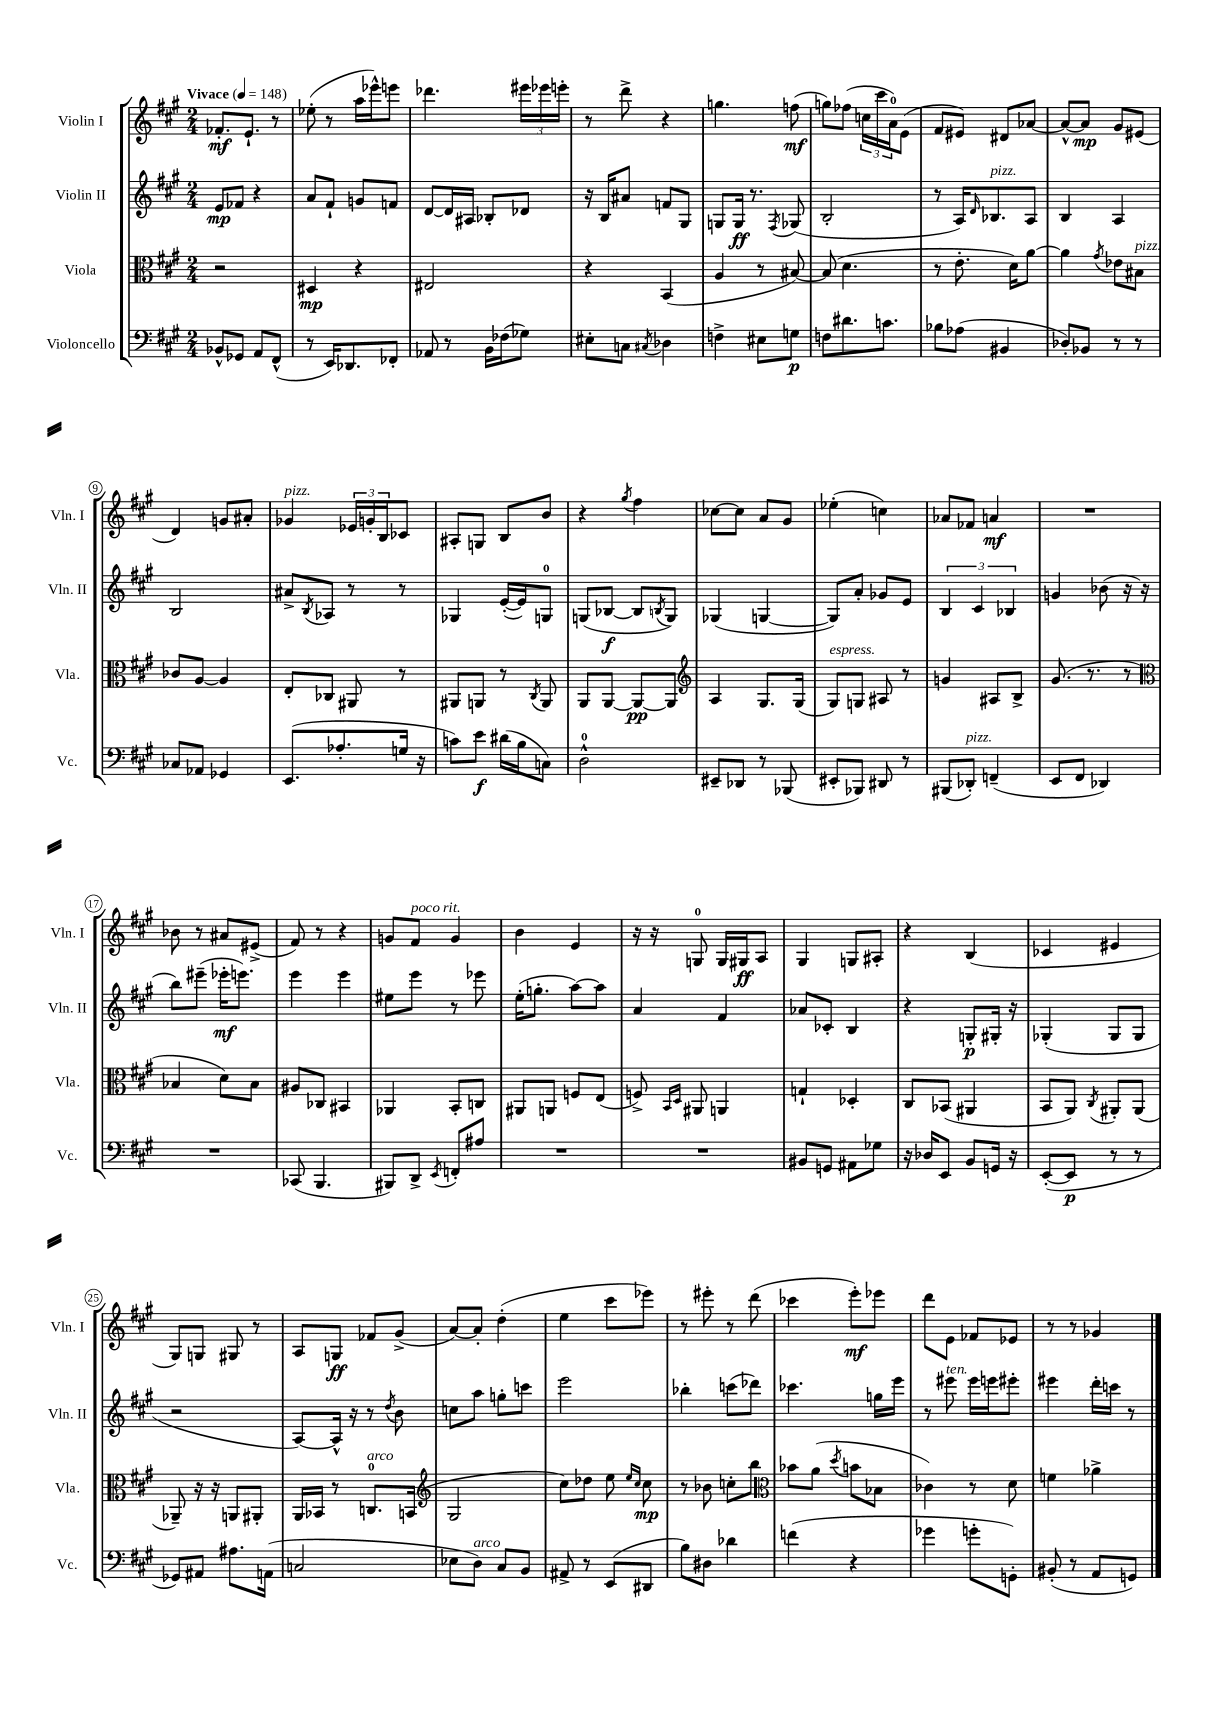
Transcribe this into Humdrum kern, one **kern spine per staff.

**kern	**dynam	**kern	**dynam	**kern	**dynam	**kern	**dynam
*part4	*part4	*part3	*part3	*part2	*part2	*part1	*part1
*staff4	*staff4	*staff3	*staff3	*staff2	*staff2	*staff1	*staff1
*I"Violoncello	*	*I"Viola	*	*I"Violin II	*	*I"Violin I	*
*I'Vc.	*	*I'Vla.	*	*I'Vln. II	*	*I'Vln. I	*
*clefF4	*	*clefC3	*	*clefG2	*	*clefG2	*
*k[f#c#g#]	*	*k[f#c#g#]	*	*k[f#c#g#]	*	*k[f#c#g#]	*
*M2/4	*	*M2/4	*	*M2/4	*	*M2/4	*
*MM148	*	*MM148	*	*MM148	*	*MM148	*
=1	=1	=1	=1	=1	=1	=1	=1
!	!	!	!	!	!	!LO:TX:a:B:t=Vivace	!
8BB-X^^/L	.	2r	.	8e/L	mp	8.f-X'/L	mf
8GG-X/J	.	.	.	8f-X/J	.	.	.
.	.	.	.	.	.	8.e`/J	.
8AA/L	.	.	.	4r	.	.	.
(8FF#^^/J	.	.	.	.	.	8r	.
=2	=2	=2	=2	=2	=2	=2	=2
8r	.	4D#X/	mp	8a/L	.	(8ee-X'\	.
16EE/KL)	.	.	.	8f#`/J	.	8r	.
8.DD-X/	.	.	.	.	.	.	.
.	.	4r	.	8gn/L	.	16aa\LL	.
.	.	.	.	.	.	16eee-X^^\J)	.
8FF-X'/J	.	.	.	8fn/J	.	8eeen\J	.
=3	=3	=3	=3	=3	=3	=3	=3
8AA-X/	.	2E#X/	.	[8d/L	.	4.ddd-X\	.
8r	.	.	.	16d/L]	.	.	.
.	.	.	.	16A#X/JJ	.	.	.
16BB\LL	.	.	.	8B-X'/L	.	.	.
(16F-X\J	.	.	.	.	.	.	.
8G-X\J)	.	.	.	8d-X/J	.	24eee#X\LL	.
.	.	.	.	.	.	24eee-X\	.
.	.	.	.	.	.	24eeen'\JJ	.
=4	=4	=4	=4	=4	=4	=4	=4
8E#X'\L	.	4r	.	16r	.	8r	.
.	.	.	.	16B/KL	.	.	.
8Cn\J	.	.	.	8a#X/J	.	8ddd^\	.
8qC#X/	.	.	.	.	.	.	.
4D-X\	.	(4BB/	.	8fn/L	.	4r	.
.	.	.	.	8G#/J	.	.	.
=5	=5	=5	=5	=5	=5	=5	=5
4Fn^\	.	4A/	.	8Gn/L	.	4.ggn\	.
.	.	.	.	16G/Jk	ff	.	.
.	.	.	.	8.r	.	.	.
8E#X\L	.	8r	.	.	.	.	.
.	.	.	.	8qF#/	.	.	.
8Gn\J	p	[8B#X/)	.	(8G-X/	.	(8ffn\	mf
=6	=6	=6	=6	=6	=6	=6	=6
8Fn\L	.	(8B#/]	.	2B'/	.	8ggn\L)	.
8.d#X\	.	4.d\	.	.	.	(8ff-X\J	.
.	.	.	.	.	.	24ccn\LL	.
.	.	.	.	.	.	24ccc#\	.
8.cn\J	.	.	.	.	.	.	.
.	.	.	.	.	.	24a\J)	.
.	.	.	.	.	.	(8e\J	.
=7	=7	=7	=7	=7	=7	=7	=7
8B-X\L	.	8r	.	8r	.	8f#/L	.
(8A-X\J	.	8.e'\	.	16A/KL)	.	8e#X/J)	.
.	.	.	.	16qqd/	.	.	.
!	!	!	!	!LO:TX:a:i:t=pizz.	!	!	!
.	.	.	.	8.B-X/	.	.	.
4BB#X/	.	.	.	.	.	8d#X/L	.
.	.	16d\KL)	.	.	.	.	.
.	.	[8a\J	.	8A/J	.	[8a-X/J	.
=8	=8	=8	=8	=8	=8	=8	=8
8D-X'/L)	.	4a\]	.	4B/	.	8a-^^/L_	.
8BB-X/J	.	.	.	.	.	8a-/J]	mp
.	.	8qg#/	.	.	.	.	.
8r	.	8e-X\L	.	4A/	.	8g#/L	.
!	!	!LO:TX:a:i:t=pizz.	!	!	!	!	!
8r	.	8B#X\J	.	.	.	(8e#X/J	.
!!LO:LB:g=z
=9	=9	=9	=9	=9	=9	=9	=9
8C-X/L	.	8c-X/L	.	2B/	.	4d/)	.
8AA-X/J	.	[8A/J	.	.	.	.	.
4GG-X/	.	4A/]	.	.	.	8gn/L	.
.	.	.	.	.	.	8a#X'/J	.
=10	=10	=10	=10	=10	=10	=10	=10
!	!	!	!	!	!	!LO:TX:a:i:t=pizz.	!
(8.EE/L	.	8E'/L	.	8a#X^/L	.	4g-X/	.
.	.	.	.	8qB/	.	.	.
.	.	8C-X/J	.	8A-X/J	.	.	.
8.A-X'/	.	.	.	.	.	.	.
.	.	8AA#X/	.	8r	.	24e-X/LL	.
.	.	.	.	.	.	24gn'/	.
.	.	.	.	.	.	24B/J	.
16Gn/Jk	.	8r	.	8r	.	8c-X/J	.
16r	.	.	.	.	.	.	.
=11	=11	=11	=11	=11	=11	=11	=11
8cn\L)	.	8AA#X/L	.	4G-X/	.	8A#X'/L	.
8e\J	f	8AAn/J	.	.	.	8Gn/J	.
(16d#X\LL	.	8r	.	([16e'/LL	.	8B/L	.
16B\J	.	.	.	16e/J])	.	.	.
.	.	8qC#/	.	.	.	.	.
8Cn\J)	.	8AA/	.	8Gn/J	.	8b/J	.
=12	=12	=12	=12	=12	=12	=12	=12
2D^^\	.	8AA/L	.	(8Gn/L	.	4r	.
.	.	[8AA/J	.	[8B-X/J	f	.	.
.	.	.	.	.	.	8qgg#/	.
.	.	8AA/L_	pp	8B-/L]	.	4ff#\	.
.	.	.	.	8qBn/	.	.	.
.	.	8AA/J]	.	8G/J)	.	.	.
=13	=13	=13	=13	=13	=13	=13	=13
*	*	*clefG2	*	*	*	*	*
8EE#X~/L	.	4A/	.	(4G-X/	.	[8cc-X\L	.
8DD-X/J	.	.	.	.	.	8cc-\J]	.
8r	.	8.G#/L	.	[4Gn/	.	8a/L	.
(8BBB-X/	.	.	.	.	.	8g#/J	.
.	.	(16G#/Jk	.	.	.	.	.
=14	=14	=14	=14	=14	=14	=14	=14
!	!	!LO:TX:a:i:t=espress.	!	!	!	!	!
8EE#X'/L	.	8G#/L)	.	8G/L])	.	(4ee-X'\	.
8BBB-X/J)	.	8Gn/J	.	8a'/J	.	.	.
8DD#X/	.	8A#X/	.	8g-X/L	.	4ccn\)	.
8r	.	8r	.	8e/J	.	.	.
=15	=15	=15	=15	=15	=15	=15	=15
(8BBB#X/L	.	4gn/	.	6B/	.	8a-X/L	.
!LO:TX:a:i:t=pizz.	!	!	!	!	!	!	!
8DD-X'/J)	.	.	.	.	.	8f-X/J	.
.	.	.	.	6c#/	.	.	.
(4FFn~/	.	8A#X/L	.	.	.	4an/	mf
.	.	.	.	6B-X/	.	.	.
.	.	8B^/J	.	.	.	.	.
=16	=16	=16	=16	=16	=16	=16	=16
8EE/L	.	(8.g#/	.	4gn/	.	2r	.
8FF#/J	.	.	.	.	.	.	.
.	.	8.r	.	.	.	.	.
4DD-X/)	.	.	.	(8b-X\	.	.	.
.	.	8r	.	16r	.	.	.
.	.	.	.	16r	.	.	.
!!LO:LB:g=z
=17	=17	=17	=17	=17	=17	=17	=17
*	*	*clefC3	*	*	*	*	*
2r	.	4B-X/	.	8bb\L)	.	8b-X\	.
.	.	.	.	(8eee#X~\J	.	8r	.
.	.	8d\L)	.	16eee-X'\KL	mf	8a#X/L	.
.	.	.	.	8.eeen\J)	.	.	.
.	.	8B-\J	.	.	.	(8e#X^/J	.
=18	=18	=18	=18	=18	=18	=18	=18
(8CC-X/	.	8A#X/L	.	4eee\	.	8f#/)	.
4.BBB/	.	8C-X/J	.	.	.	8r	.
.	.	4BB#X/	.	4eee\	.	4r	.
=19	=19	=19	=19	=19	=19	=19	=19
8BBB#X/L)	.	4AA-X/	.	8ee#X\L	.	8gn/L	.
!	!	!	!	!	!	!LO:TX:a:i:t=poco rit.	!
8DD^/J	.	.	.	8eee\J	.	8f#/J	.
8qEE/	.	.	.	.	.	.	.
8FFn'/L	.	8BB'/L	.	8r	.	4g/	.
8A#X/J	.	8Cn/J	.	8eee-X\	.	.	.
=20	=20	=20	=20	=20	=20	=20	=20
2r	.	8AA#X/L	.	(16ee'\KL	.	4b\	.
.	.	.	.	8.ggn'\J	.	.	.
.	.	8AAn/J	.	.	.	.	.
.	.	8Fn/L	.	[8aa\L)	.	4e/	.
.	.	(8E/J	.	8aa\J]	.	.	.
=21	=21	=21	=21	=21	=21	=21	=21
2r	.	8Fn^/)	.	4a/	.	16r	.
.	.	.	.	.	.	16r	.
.	.	16qqBB/LL	.	.	.	.	.
.	.	16qqD/JJ	.	.	.	.	.
.	.	8AA#X/	.	.	.	8Gn/	.
.	.	4AAn/	.	4f#/	.	16G/LL	.
.	.	.	.	.	.	16G#X/J	ff
.	.	.	.	.	.	8A/J	.
=22	=22	=22	=22	=22	=22	=22	=22
8BB#X/L	.	4Gn`/	.	8a-X/L	.	4G#/	.
8GGn/J	.	.	.	8c-X'/J	.	.	.
8AA#X\L	.	4D-X'/	.	4B/	.	8Gn/L	.
8G-X\J	.	.	.	.	.	8A#X'/J	.
=23	=23	=23	=23	=23	=23	=23	=23
16r	.	8C#/L	.	4r	.	4r	.
16D-X/KL	.	.	.	.	.	.	.
8EE/J	.	(8BB-X/J	.	.	.	.	.
8BB/L	.	4AA#X/	.	8Gn'/L	p	(4B/	.
16GGn/Jk	.	.	.	16G#X'/Jk	.	.	.
16r	.	.	.	16r	.	.	.
=24	=24	=24	=24	=24	=24	=24	=24
([8EE'/L	.	8BB/L	.	(4G-X'/	.	4c-X/	.
8EE/J]	p	8AA/J)	.	.	.	.	.
.	.	8qC#/	.	.	.	.	.
8r	.	8AA#X'/L	.	8G-/L	.	4e#X/	.
8r	.	(8AA#/J	.	8G-/J	.	.	.
!!LO:LB:g=z
=25	=25	=25	=25	=25	=25	=25	=25
8GG-X/L)	.	8AA-X~/)	.	2r	.	8G#/L)	.
8AA#X/J	.	16r	.	.	.	8Gn/J	.
.	.	16r	.	.	.	.	.
8.A#X\L	.	8AAn/L	.	.	.	8G#X/	.
.	.	8AA#X'/J	.	.	.	8r	.
(16AAn\Jk	.	.	.	.	.	.	.
=26	=26	=26	=26	=26	=26	=26	=26
2Cn/	.	16AA/LL	.	[8A/L)	.	8A/L	.
.	.	16BB-X/JJ	.	.	.	.	.
.	.	8r	.	16A^^/Jk]	.	8Gn/J	ff
.	.	.	.	16r	.	.	.
!	!	!LO:TX:a:i:t=arco	!	!	!	!	!
.	.	8.Cn/L	.	8r	.	8f-X/L	.
.	.	.	.	8qdd/	.	.	.
.	.	.	.	8b\	.	(8g#^/J	.
.	.	(16BBn/Jk	.	.	.	.	.
=27	=27	=27	=27	=27	=27	=27	=27
*	*	*clefG2	*	*	*	*	*
8E-X\L	.	2G#/	.	8ccn\L	.	[8a/L)	.
!LO:TX:a:i:t=arco	!	!	!	!	!	!	!
8D\J)	.	.	.	8aa\J	.	8a'/J]	.
8C#/L	.	.	.	8ggn'\L	.	(4dd'\	.
8BB/J	.	.	.	8cccn\J	.	.	.
=28	=28	=28	=28	=28	=28	=28	=28
8AA#X^/	.	8cc#\L)	.	2eee\	.	4ee\	.
8r	.	8dd-X\J	.	.	.	.	.
(8EE/L	.	8ee\	.	.	.	8ccc#\L	.
.	.	16qqee/LL	.	.	.	.	.
.	.	16qqcc#/JJ	.	.	.	.	.
8DD#X/J	.	8cc#\	mp	.	.	8eee-X\J)	.
=29	=29	=29	=29	=29	=29	=29	=29
8B\L)	.	8r	.	4bb-X'\	.	8r	.
8D#X\J	.	8b-X\	.	.	.	8eee#X'\	.
4d-X\	.	8ccn'\L	.	(8cccn\L	.	8r	.
.	.	8bb\J	.	8ddd-X\J)	.	(8ddd\	.
=30	=30	=30	=30	=30	=30	=30	=30
*	*	*clefC3	*	*	*	*	*
(4fn\	.	8b-X\L	.	4.ccc-X\	.	4ccc-X\	.
.	.	(8a\J	.	.	.	.	.
.	.	8qdd/	.	.	.	.	.
4r	.	8bn\L	.	.	.	8eee'\L)	mf
.	.	8B-X\J	.	16ggn\LL	.	8eee-X\J	.
.	.	.	.	16eee\JJ	.	.	.
=31	=31	=31	=31	=31	=31	=31	=31
4g-X\	.	4c-X\)	.	8r	.	8ddd\L	.
!	!	!	!	!LO:TX:a:i:t=ten.	!	!	!
.	.	.	.	8eee#X\	.	8e\J	.
8gn'\L	.	8r	.	16eee#\LL	.	8f-X/L	.
.	.	.	.	16eeen\J	.	.	.
8GGn'\J)	.	8d\	.	8eee#X'\J	.	8e-X/J	.
=32	=32	=32	=32	=32	=32	=32	=32
(8BB#X'/	.	4fn\	.	4eee#X\	.	8r	.
8r	.	.	.	.	.	8r	.
8AA/L	.	4a-X^\	.	16ddd'\LL	.	4g-X/	.
.	.	.	.	16cccn\JJ	.	.	.
8GGn/J)	.	.	.	8r	.	.	.
==	==	==	==	==	==	==	==
*-	*-	*-	*-	*-	*-	*-	*-
